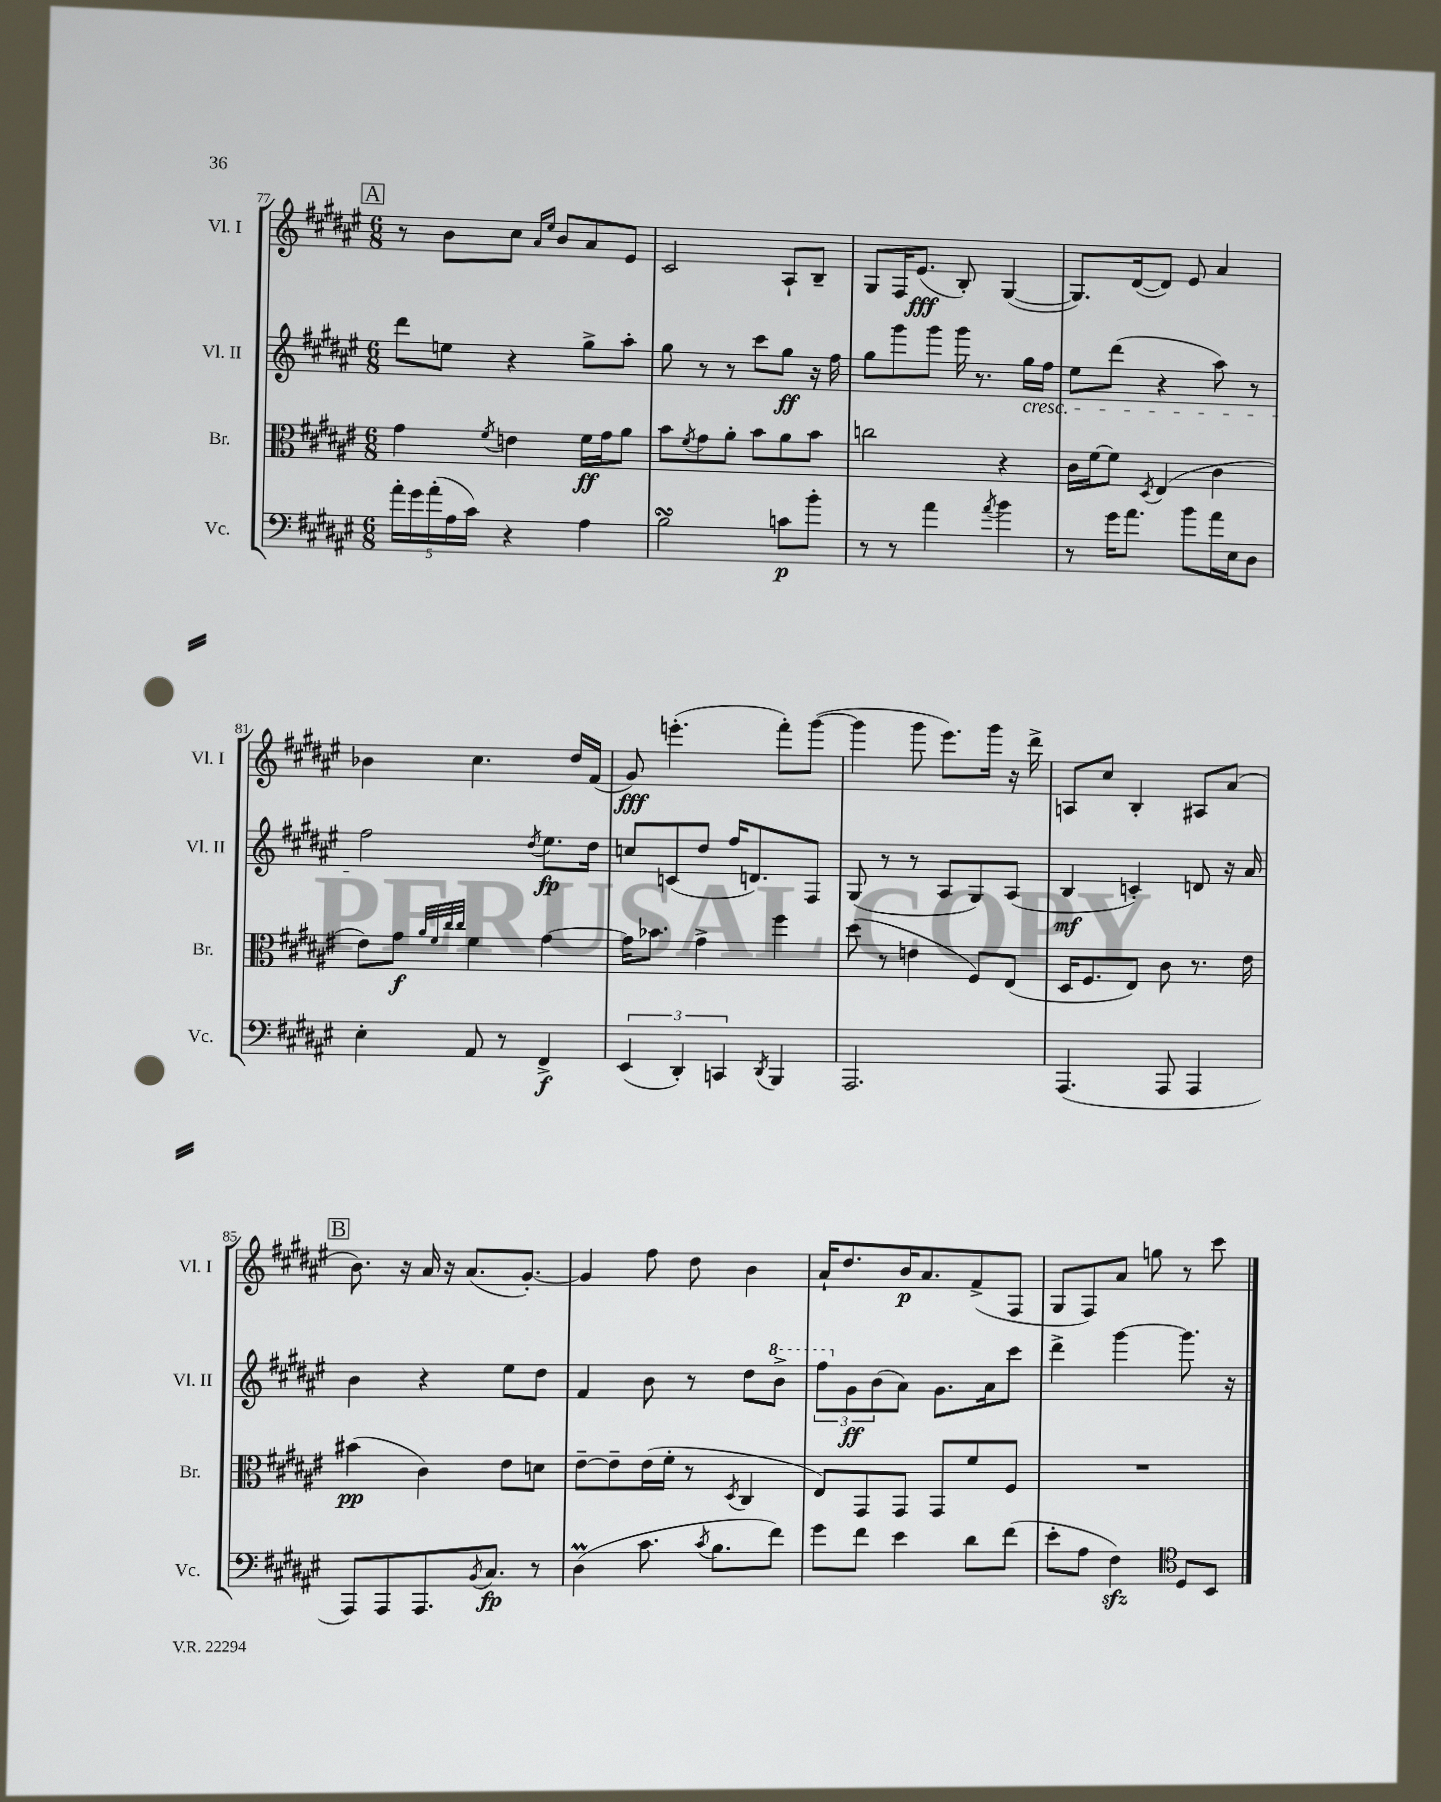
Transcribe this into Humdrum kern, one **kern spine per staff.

**kern	**dynam	**kern	**dynam	**kern	**dynam	**kern	**dynam
*part4	*part4	*part3	*part3	*part2	*part2	*part1	*part1
*staff4	*staff4	*staff3	*staff3	*staff2	*staff2	*staff1	*staff1
*I"Vc.	*	*I"Br.	*	*I"Vl. II	*	*I"Vl. I	*
*I'Vc.	*	*I'Br.	*	*I'Vl. II	*	*I'Vl. I	*
*clefF4	*	*clefC3	*	*clefG2	*	*clefG2	*
*k[f#c#g#d#a#e#]	*	*k[f#c#g#d#a#e#]	*	*k[f#c#g#d#a#e#]	*	*k[f#c#g#d#a#e#]	*
*M6/8	*	*M6/8	*	*M6/8	*	*M6/8	*
!!LO:REH:place=s1:t=A
=77	=77	=77	=77	=77	=77	=77	=77
20a#'\LL	.	4g#\	.	8ddd#\L	.	8r	.
20g#\	.	.	.	.	.	.	.
(20a#'\	.	.	.	.	.	.	.
.	.	.	.	8een\J	.	8b\L	.
20A#\	.	.	.	.	.	.	.
20c#\JJ)	.	.	.	.	.	.	.
.	.	8qf#/	.	.	.	.	.
4r	.	4en\	.	4r	.	8cc#\J	.
.	.	.	.	.	.	16qqa#/LL	.
.	.	.	.	.	.	16qqee#/JJ	.
.	.	.	.	.	.	8b/L	.
4A#\	.	16f#\LL	ff	8gg#^\L	.	8a#/	.
.	.	16g#\J	.	.	.	.	.
.	.	8a#\J	.	8aa#'\J	.	8e#/J	.
=78	=78	=78	=78	=78	=78	=78	=78
2BsSSs\	.	8b\L	.	8gg#\	.	2c#/	.
.	.	8qf#/	.	.	.	.	.
.	.	8g#\	.	8r	.	.	.
.	.	8a#'\J	.	8r	.	.	.
.	.	8b\L	.	8ccc#\L	.	.	.
8cn\L	p	8a#\	.	8gg#\J	ff	8A#`/L	.
8b'\J	.	8b\J	.	16r	.	8B~/J	.
.	.	.	.	16ff#\	.	.	.
=79	=79	=79	=79	=79	=79	=79	=79
8r	.	2ccn\	.	8gg#\L	.	8G#/L	.
8r	.	.	.	8ggg#\	.	16F#/K	.
.	.	.	.	.	.	(8.e#/J	fff
4a#\	.	.	.	8ggg#\J	.	.	.
.	.	.	.	16ggg#\	.	8B'/)	.
.	.	.	.	8.r	.	.	.
8qa#/	.	.	.	.	.	.	.
4b\	.	4r	.	.	.	([4G#/	.
!	!	!	!	!LO:TX:b:i:t=cresc.	!	!	!
.	.	.	.	16gg#\LL	.	.	.
.	.	.	.	16ff#\JJ	.	.	.
=80	=80	=80	=80	=80	=80	=80	=80
8r	.	16c#\LL	.	8ee#\L	.	8.G#/L])	.
.	.	[16f#\J	.	.	.	.	.
16g#\KL	.	8f#\J]	.	(8ddd#\J	.	.	.
8.a#\J	.	.	.	.	.	([16d#/k	.
.	.	8qD#/	.	.	.	.	.
.	.	(4E#/	.	4r	.	8d#/J])	.
8b\L	.	.	.	.	.	8e#/	.
16a#\L	.	4c#\	.	8aa#\)	.	4a#/	.
16E#\J	.	.	.	.	.	.	.
8D#\J	.	.	.	8r	.	.	.
!!LO:LB:g=z
=81	=81	=81	=81	=81	=81	=81	=81
4E#'\	.	8e#\L)	.	2ff#\	.	4b-X\	.
.	.	8g#\J	f	.	.	.	.
.	.	32qqa#/LLL	.	.	.	.	.
.	.	32qqf#/	.	.	.	.	.
.	.	32qqcc#/	.	.	.	.	.
.	.	32qqcc#/JJJ	.	.	.	.	.
8AA#/	.	4f#\	.	.	.	4.cc#\	.
8r	.	.	.	.	.	.	.
.	.	.	.	8qdd#/	.	.	.
4FF#^/	f	[4g#\	.	8.ee#\L	fp	.	.
.	.	.	.	.	.	16dd#/LL	.
.	.	.	.	16dd#\Jk	.	(16f#/JJ	.
=82	=82	=82	=82	=82	=82	=82	=82
(6EE#/	.	16g#\KL]	.	8ccn/L	.	8g#/)	fff
.	.	8.b-X\J	.	.	.	.	.
.	.	.	.	(8cn/	.	(4.eeen'\	.
6DD#'/)	.	.	.	.	.	.	.
.	.	4g#^\	.	8dd#/J	.	.	.
6CCn/	.	.	.	.	.	.	.
.	.	.	.	16ff#/KL	.	.	.
.	.	.	.	8.dn/)	.	.	.
8qDD#/	.	.	.	.	.	.	.
4BBB/	.	4ff#\	.	.	.	8fff#'\L)	.
.	.	.	.	8F#/J	.	([8ggg#\J	.
=83	=83	=83	=83	=83	=83	=83	=83
2.AAA#/	.	(8dd#\	.	(8G#/	.	4ggg#\]	.
.	.	8r	.	8r	.	.	.
.	.	4en\	.	8r	.	8ggg#\	.
.	.	.	.	8A#/L	.	8.eee#\L)	.
.	.	8F#/L)	.	8G#/)	.	.	.
.	.	.	.	.	.	16ggg#\Jk	.
.	.	(8E#/J	.	(8A#/J	.	16r	.
.	.	.	.	.	.	16ddd#^\	.
=84	=84	=84	=84	=84	=84	=84	=84
(4.AAA#/	.	16D#/KL	.	4B/	mf	8An/L	.
.	.	8.F#/	.	.	.	.	.
.	.	.	.	.	.	8cc#/J	.
.	.	8E#/J)	.	4cn'/)	.	4B'/	.
8AAA#/	.	8c#\	.	.	.	.	.
4AAA#/	.	8.r	.	8dn/	.	8A#X/L	.
.	.	.	.	16r	.	(8a#/J	.
.	.	16e#\	.	16a#/	.	.	.
!!LO:LB:g=z
!!LO:REH:place=s1:t=B
=85	=85	=85	=85	=85	=85	=85	=85
8AAA#/L)	.	(4b#X\	pp	4b\	.	8.b\)	.
8AAA#/	.	.	.	.	.	.	.
.	.	.	.	.	.	16r	.
8.AAA#/	.	4c#\)	.	4r	.	16a#/	.
.	.	.	.	.	.	16r	.
.	.	.	.	.	.	(8.a#/L	.
8qBB/	.	.	.	.	.	.	.
8.C#/J	fp	.	.	.	.	.	.
.	.	8e#\L	.	8ee#\L	.	.	.
.	.	.	.	.	.	[8.g#'/J)	.
8r	.	8dn\J	.	8dd#\J	.	.	.
=86	=86	=86	=86	=86	=86	=86	=86
(4D#M\	.	[8e#~\L	.	4f#/	.	4g#/]	.
.	.	8e#~\]	.	.	.	.	.
8.c#\	.	(16e#\L	.	8b\	.	8ff#\	.
.	.	16f#'\JJ	.	.	.	.	.
.	.	8r	.	8r	.	8dd#\	.
8qc#/	.	.	.	.	.	.	.
8.B\L	.	.	.	.	.	.	.
.	.	8qD#/	.	.	.	.	.
.	.	4C#/	.	8dd#\L	.	4b\	.
*	*	*	*	*8va	*	*	*
8f#\J)	.	.	.	8bb^\J	.	.	.
=87	=87	=87	=87	=87	=87	=87	=87
8g#\L	.	8E#/L)	.	12fff#\L	.	16a#`/KL	.
.	.	.	.	.	.	8.dd#/	.
*	*	*	*	*X8va	*	*	*
.	.	.	.	12g#\	ff	.	.
8f#\J	.	8GG#/	.	.	.	.	.
.	.	.	.	(12b\	.	.	.
4e#\	.	8GG#/J	.	8a#\J)	.	16b/K	p
.	.	.	.	.	.	8.a#/	.
.	.	8GG#/L	.	8.g#\L	.	.	.
8d#\L	.	8f#/	.	.	.	(8f#^/	.
.	.	.	.	16a#\k	.	.	.
(8f#\J	.	8F#/J	.	8ccc#\J	.	8F#/J	.
=88	=88	=88	=88	=88	=88	=88	=88
8e#'\L	.	2.r	.	4ddd#^\	.	8G#/L	.
8A#\J	.	.	.	.	.	8F#/)	.
4F#zz\)	.	.	.	[4ggg#\	.	8a#/J	.
.	.	.	.	.	.	8ggn\	.
*clefC4	*	*	*	*	*	*	*
8D#/L	.	.	.	8.ggg#\]	.	8r	.
8BB/J	.	.	.	.	.	8ccc#\	.
.	.	.	.	16r	.	.	.
==	==	==	==	==	==	==	==
*-	*-	*-	*-	*-	*-	*-	*-
